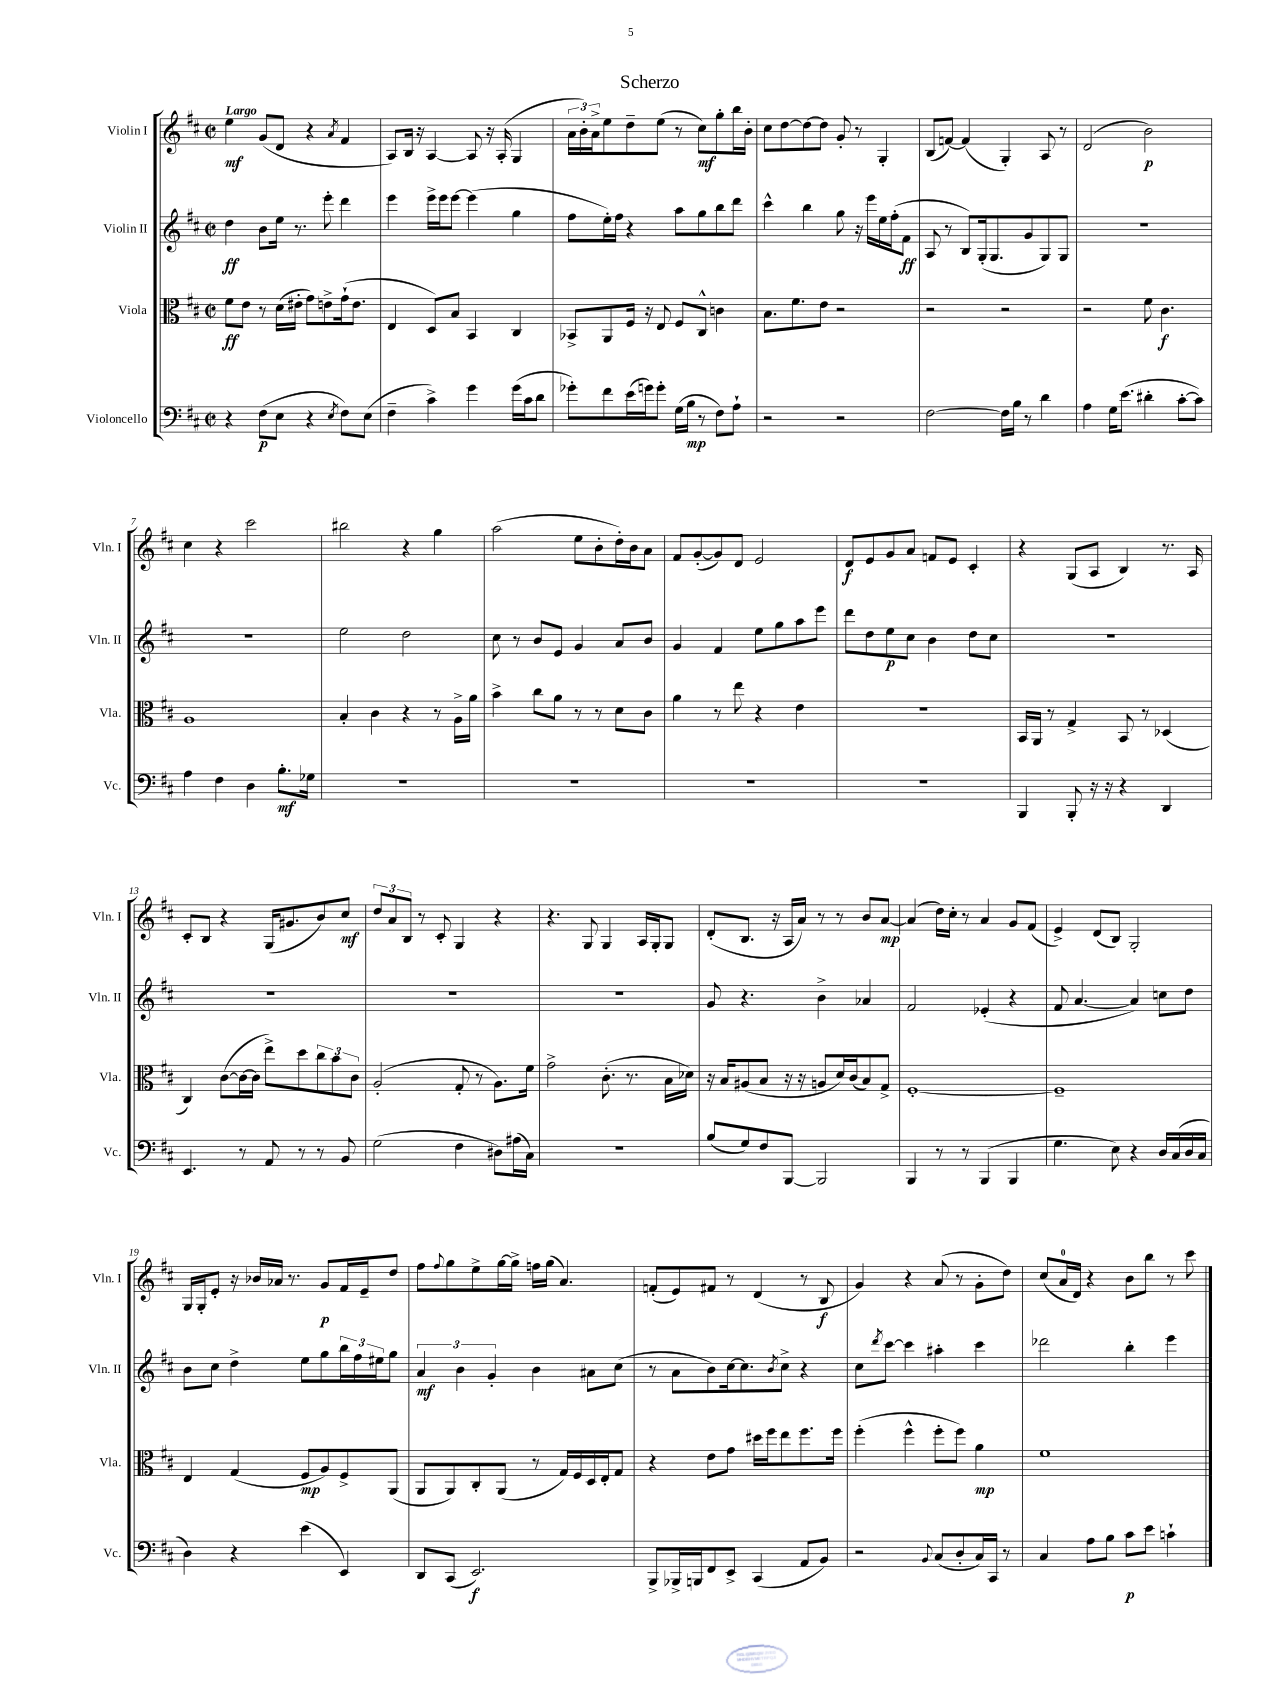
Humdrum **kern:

**kern	**kern	**kern	**kern
*staff4	*staff3	*staff2	*staff1
*clefF4	*clefC3	*clefG2	*clefG2
*k[f#c#]	*k[f#c#]	*k[f#c#]	*k[f#c#]
*M2/2	*M2/2	*M2/2	*M2/2
*met(c|)	*met(c|)	*met(c|)	*met(c|)
4r	8f#	4dd	4ee
.	8e	.	.
(8F#	8r	8b	(8g
8E	(16d	16ee	8d
.	16e#'	8.r	.
4r	8g)	.	4r
.	8e^	8eee'	.
8qE	.	.	8qa
8F#)	(16g`	4ddd	4f#
.	8.e	.	.
(8E	.	.	.
=	=	=	=
4F#~	4E	4eee	8A)
.	.	.	16B
.	.	.	16r
4c#^)	8D)	16eee^	[4A
.	.	16eee	.
.	8B	[8eee	.
4g	4BB	(4eee]	8A]
.	.	.	16r
.	.	.	(16A'
(16g	4C#	4gg	4G
16c#	.	.	.
8d	.	.	.
=	=	=	=
8g-')	8BB-^	8ff#	24a
.	.	.	24b')
.	.	.	24a^
8f#	8AA	16ee')	8ee
.	.	16ff#	.
(16e	16F#	4r	8dd~
16g)	16r	.	.
8g'	8E	.	(8ee
(16G	8F#	8aa	8r
16B	.	.	.
8r	8C#^^	8gg	8cc#)
8F#)	4c	8bb	8gg'
8A`	.	8ddd	16bb
.	.	.	16b'
=	=	=	=
2r	8.B	4ccc#^^	8cc#
.	.	.	[8dd
.	8.f#	.	.
.	.	4bb	8dd_
.	8e	.	8dd]
2r	2r	8gg	8g'
.	.	16r	8r
.	.	16eee	.
.	.	16ee	4G'
.	.	(16ff#'	.
.	.	8f#	.
=	=	=	=
[2F#	2r	8A	(8B
.	.	8r	[8f)
.	.	8B)	(4f]
.	.	(16G'	.
.	.	8.G	.
16F#]	2r	.	4G')
16B	.	.	.
8r	.	8g	.
4d	.	8G)	8A
.	.	8G	8r
=	=	=	=
4A	2r	1r	(2d
16G	.	.	.
(8.e	.	.	.
4d#'	8f#	.	2b)
.	4.c#	.	.
[8c#'	.	.	.
8c#])	.	.	.
=	=	=	=
4A	1A	1r	4cc#
4F#	.	.	4r
4D	.	.	2ccc#
8.B'	.	.	.
16G-	.	.	.
=	=	=	=
1r	4B'	2ee	2bb#
.	4c#	.	.
.	4r	2dd	4r
.	8r	.	4gg
.	16A^	.	.
.	16a	.	.
=	=	=	=
1r	4b^	8cc#	(2aa
.	.	8r	.
.	8cc#	8b	.
.	8a	8e	.
.	8r	4g	8ee
.	8r	.	8b'
.	8d	8a	16dd')
.	.	.	16b
.	8c#	8b	8a
=	=	=	=
1r	4a	4g	8f#
.	.	.	([8g'
.	8r	4f#	8g])
.	8ee	.	8d
.	4r	8ee	2e
.	.	8gg	.
.	4e	8aa	.
.	.	8eee	.
=	=	=	=
1r	1r	8ddd	8d
.	.	8dd	8e
.	.	8ee	8g
.	.	8cc#	8a
.	.	4b	8f
.	.	.	8e
.	.	8dd	4c#'
.	.	8cc#	.
=	=	=	=
4BBB	16BB	1r	4r
.	16AA	.	.
.	8r	.	.
8BBB'	4G^	.	(8G
16r	.	.	8A
16r	.	.	.
4r	8BB	.	4B)
.	8r	.	.
4DD	(4D-	.	8.r
.	.	.	16A
=	=	=	=
4.EE	4C#)	1r	8c#'
.	.	.	8B
.	([8c#	.	4r
8r	16c#_	.	.
.	16c#]	.	.
8AA	8ee^)	.	(16G
.	.	.	8.g#
8r	8dd	.	.
8r	12cc#	.	8b)
.	12b	.	.
8BB	.	.	8cc#
.	12c#	.	.
=	=	=	=
(2G	(2A'	1r	12dd
.	.	.	12a
.	.	.	12B
.	.	.	8r
.	.	.	8c#'
4F#	8G'	.	4G
.	8r	.	.
8D#)	8.A)	.	4r
(16A#	.	.	.
16C#)	16f#	.	.
=	=	=	=
1r	2g^	1r	4.r
.	.	.	8G
.	(8.c#'	.	4G
.	8.r	.	.
.	.	.	16A
.	.	.	16G'
.	16B	.	8G
.	16d-)	.	.
=	=	=	=
(8B	16r	8g	(8d'
.	16B	.	.
8G)	(8A#	4.r	8.B
8F#	8B	.	.
.	.	.	16r
[8BBB	16r	.	16A
.	16r	.	16a)
2BBB]	8A	4b^	8r
.	16d)	.	8r
.	(16c#	.	.
.	8B)	4a-	8b
.	8G^	.	[8a
=	=	=	=
4BBB	[1F#'	2f#	(4a]
8r	.	.	16dd)
.	.	.	16cc#'
8r	.	.	8r
(4BBB	.	(4e-'	4a
4BBB	.	4r	8g
.	.	.	(8f#
=	=	=	=
4.G	1F#~]	8f#	4e^)
.	.	[4.a	.
.	.	.	(8d
8E)	.	.	8B)
4r	.	4a])	2G'
16D	.	8cc	.
(16C#	.	.	.
16D	.	8dd	.
16C#	.	.	.
=	=	=	=
4D)	4E	8b	16G
.	.	.	16G'
.	.	8cc#	8e'
4r	(4G	4dd^	16r
.	.	.	16b-
.	.	.	16a-
.	.	.	8.r
(4e	8F#	8ee	.
.	8A)	8gg	8g
4EE)	8F#^	24bb	16f#
.	.	24ff#	.
.	.	.	16e~
.	.	24ee#	.
.	(8AA	8gg	8dd
=	=	=	=
8DD	8AA	6a	8ff#
.	.	.	8qqff#
(8CC#	8AA)	.	8gg
.	.	6b	.
2.EE)	8C#'	.	8ee^
.	.	6g'	.
.	(8AA	.	[16gg
.	.	.	16gg^]
.	8r	4b	16ff
.	.	.	(16gg
.	16G)	.	4.a)
.	16F#	.	.
.	16D	8a#	.
.	16E'	.	.
.	8G	(8cc#	.
=	=	=	=
8BBB^	4r	8r	(8f'
16BBB-^	.	8a	8e)
16BBB	.	.	.
8FF#	8e	8b)	8f#
8EE^	8g	[16cc#	8r
.	.	8.cc#]	.
(4CC#	16dd#	.	(4d
.	16ff#	.	.
.	.	8qb	.
.	8ee	8cc#^	.
8AA	8.ff#	4r	8r
8BB)	.	.	8B
.	16ff#	.	.
=	=	=	=
2r	(4ff#'	8cc#	4g)
.	.	8qddd	.
.	.	[8ccc#	.
.	4ff#^^	4ccc#]	4r
8qqBB	.	.	.
(8C#	8ff#'	4aa#'	(8a
8D'	8ff#)	.	8r
16C#)	4a	4ccc#	8g'
16CC#	.	.	.
8r	.	.	8dd)
=	=	=	=
4C#	1f#	2ddd-	(8cc#
.	.	.	16a
.	.	.	16d)
8A	.	.	4r
8B	.	.	.
8c#	.	4bb'	8b
8e	.	.	8bb
4c`	.	4eee	8r
.	.	.	8ccc#
==	==	==	==
*-	*-	*-	*-
